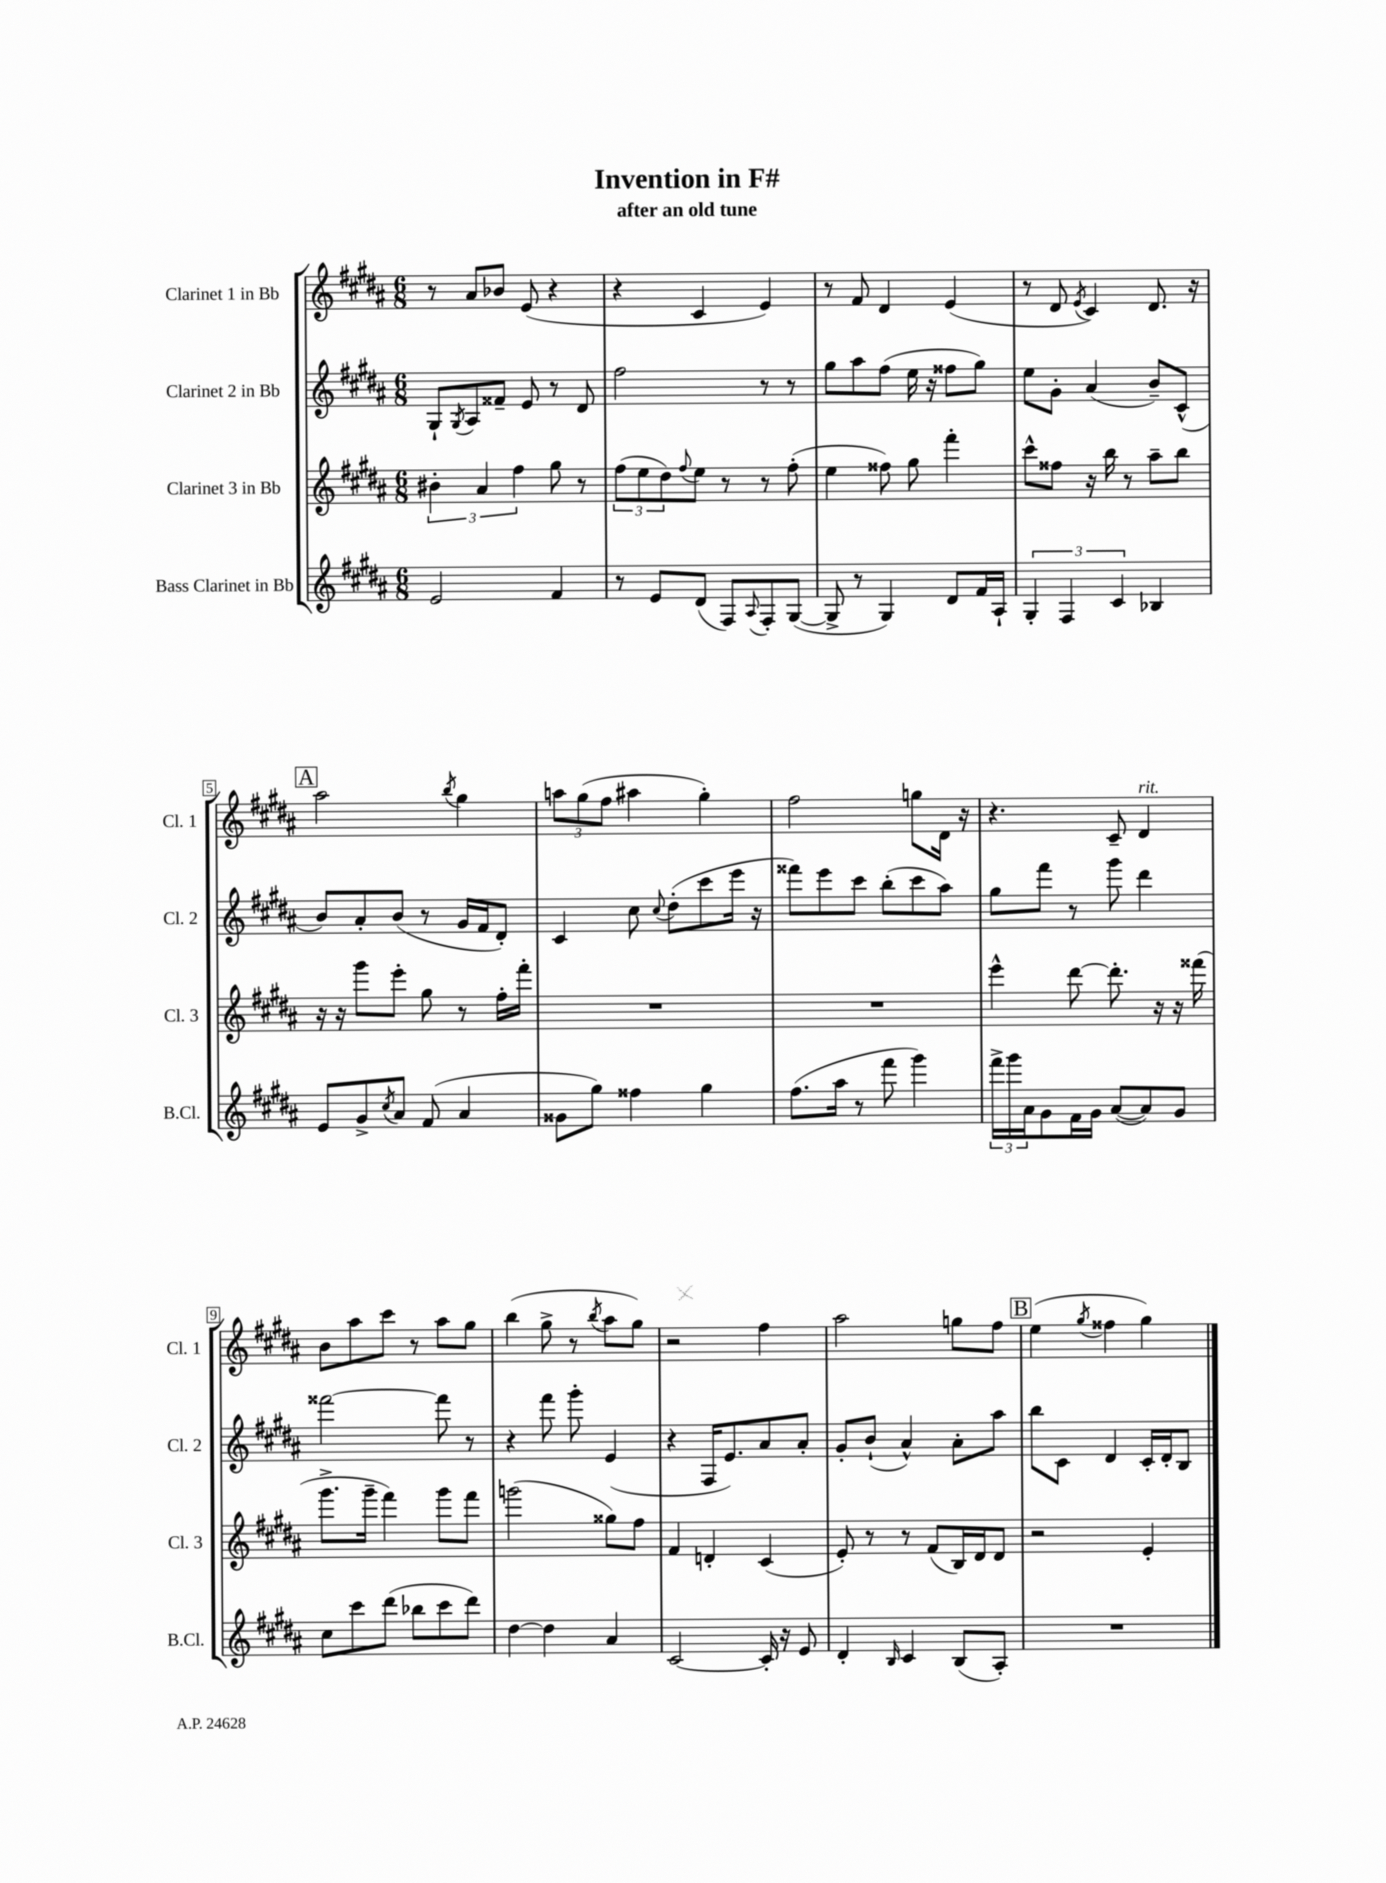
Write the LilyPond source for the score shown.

\header { title = "Invention in F#" subtitle = "after an old tune" }
<<
\new StaffGroup <<
\new Staff = "s0" \with { instrumentName = "Clarinet 1 in Bb" shortInstrumentName = "Cl. 1" } {
    \clef treble \key b \major \numericTimeSignature \time 6/8
    r8 ais'8 bes'8 e'8( r4 |
    r4 cis'4 e'4) |
    r8 fis'8 dis'4 e'4( |
    r8 dis'8 \acciaccatura { e'8 } cis'4) dis'8. r16 |
    \mark \markup { \box "A" } ais''2 \acciaccatura { b''8 } gis''4 |
    \tuplet 3/2 { a''8 gis''8( fis''8 } ais''4 gis''4-.) |
    fis''2 g''8 dis'16 r16 |
    r4. cis'8-- dis'4^\markup { \italic "rit." } |
    b'8 ais''8 cis'''8 r8 ais''8 gis''8 |
    b''4( gis''8-> r8 \acciaccatura { b''8 } ais''8 gis''8) |
    r2 fis''4 |
    ais''2 g''8 fis''8 |
    \mark \markup { \box "B" } e''4( \acciaccatura { gis''8 } fisis''4 gis''4) \bar "|." |
}
\new Staff = "s1" \with { instrumentName = "Clarinet 2 in Bb" shortInstrumentName = "Cl. 2" } {
    \clef treble \key b \major \numericTimeSignature \time 6/8
    gis8-! \acciaccatura { gis8 } ais8 fisis'8-- e'8 r8 dis'8 |
    fis''2 r8 r8 |
    gis''8 ais''8 fis''8( e''16 r16 fisis''8 gis''8) |
    e''8 gis'8-. ais'4( b'8--) cis'8-^( |
    \mark \markup { \box "A" } b'8) ais'8-. b'8( r8 gis'16 fis'16 dis'8-.) |
    cis'4 cis''8 \appoggiatura { cis''8 } dis''8-.( cis'''8 e'''16 r16 |
    fisis'''8) e'''8 cis'''8 b''8-.( cis'''8 ais''8) |
    gis''8 fis'''8 r8 gis'''8 dis'''4 |
    fisis'''2~ fisis'''8 r8 |
    r4 fis'''8 gis'''8-. e'4( |
    r4 fis16 e'8.) ais'8 ais'8-. |
    gis'8-. b'8-!( ais'4-^) ais'8-. ais''8 |
    \mark \markup { \box "B" } b''8 cis'8 dis'4 cis'16-. dis'16-. b8 \bar "|." |
}
\new Staff = "s2" \with { instrumentName = "Clarinet 3 in Bb" shortInstrumentName = "Cl. 3" } {
    \clef treble \key b \major \numericTimeSignature \time 6/8
    \tuplet 3/2 { bis'4-. ais'4 fis''4 } gis''8 r8 |
    \tuplet 3/2 { fis''8( e''8 dis''8) } \appoggiatura { fis''8 } e''8 r8 r8 fis''8-.( |
    e''4 fisis''8) gis''8 fis'''4-. |
    cis'''8-^ fisis''8 r16 b''16 r8 ais''8-- b''8 |
    \mark \markup { \box "A" } r16 r16 gis'''8 e'''8-. gis''8 r8 fis''16-. fis'''16-. |
    R2. |
    R2. |
    e'''4-^ dis'''8~ dis'''8.-. r16 r16 fisis'''16( |
    gis'''8.-> gis'''16-- fis'''4) gis'''8 fis'''8 |
    g'''2( gisis''8) fis''8 |
    fis'4 d'4-. cis'4( |
    e'8-.) r8 r8 fis'8( b16) dis'16 dis'8 |
    \mark \markup { \box "B" } r2 e'4-. \bar "|." |
}
\new Staff = "s3" \with { instrumentName = "Bass Clarinet in Bb" shortInstrumentName = "B.Cl." } {
    \clef treble \key b \major \numericTimeSignature \time 6/8
    e'2 fis'4 |
    r8 e'8 dis'8( fis8) \appoggiatura { ais8 } fis8-. gis8~( |
    gis8-> r8 gis4) dis'8 fis'16 ais16-! |
    \tuplet 3/2 { gis4-. fis4 cis'4 } bes4 |
    \mark \markup { \box "A" } e'8 gis'8-> \acciaccatura { cis''8 } ais'8 fis'8( ais'4 |
    gisis'8 gis''8) fisis''4 gis''4 |
    fis''8.( ais''16 r8 fis'''8 gis'''4) |
    \tuplet 3/2 { fis'''16-> gis'''16 ais'16 } gis'8 fis'16 gis'16 ais'8~( ais'8) gis'8 |
    cis''8 cis'''8 dis'''8( bes''8 cis'''8 dis'''8) |
    dis''4~ dis''4 ais'4 |
    cis'2~ cis'16-. r16 e'8 |
    dis'4-. \grace { b16 } cis'4 b8( ais8-.) |
    \mark \markup { \box "B" } R2. \bar "|." |
}
>>
>>
\layout { \context { \Score \override BarNumber.stencil = #(make-stencil-boxer 0.1 0.3 ly:text-interface::print) } }
